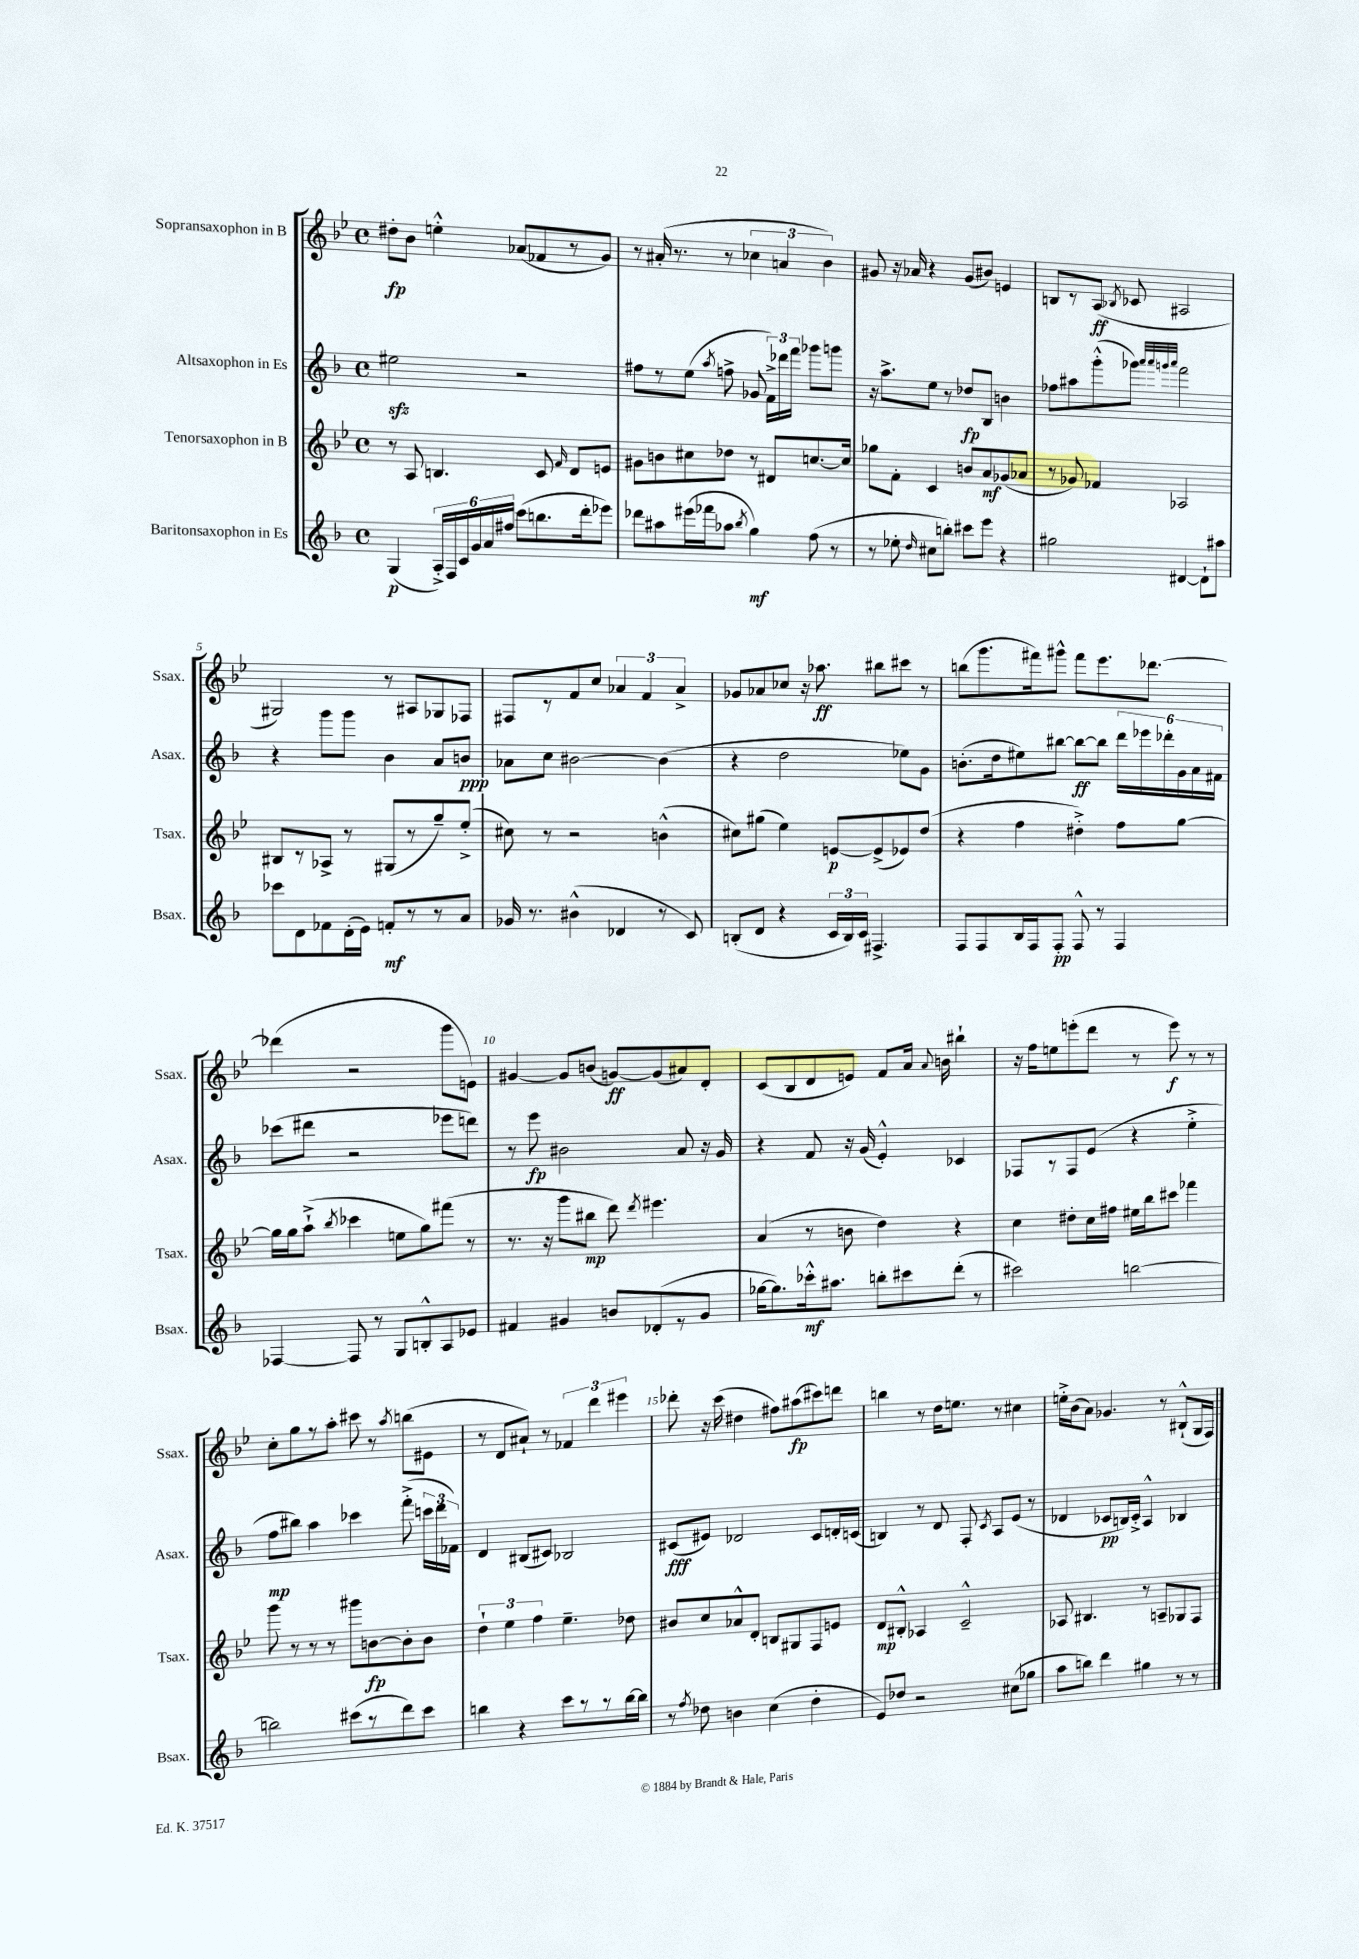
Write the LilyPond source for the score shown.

<<
\new StaffGroup <<
\new Staff = "s0" \with { instrumentName = "Sopransaxophon in B" shortInstrumentName = "Ssax." } {
    \clef treble \key bes \major \defaultTimeSignature \time 4/4
    \autoBeamOff dis''8[-.\fp bes'8] e''4-.-^ aes'8[( fes'8 r8 g'8]) |
    r8 ais'16-.( r8. r8 \tuplet 3/2 { ces''4 a'4 bes'4) } |
    gis'8 r16 aes'16 r4 gis'8[( bis'8]) e'4 |
    b8[ r8 a8]\ff( \acciaccatura { bes8 } ces'8 ais2 |
    gis2) r8 ais8[ ges8 fes8] |
    fis8[ r8 f'8 c''8] \tuplet 3/2 { aes'4 f'4 aes'4-> } |
    ges'8[ aes'8 ces''8] r16 aes''8.\ff bis''8[ cis'''8] r8 |
    b''8[( g'''8. fis'''16) gis'''8]-^ fis'''8[ ees'''8. des'''8.]~ |
    des'''4( r2 g'''8[ e'8]) |
    gis'4~ gis'8[ b'8]( g'8[~\ff) g'8( ais'8) d'8]-. |
    c'8[( bes8 d'8 e'8]) f'8[ a'16] \appoggiatura { a'8 } b'16 bis''4-! |
    r16 f''16[ e''8 e'''8-.( d'''8] r8 e'''8\f) r8 r8 |
    c''8[-. g''8 r8 a''8]-. cis'''8 r8 \acciaccatura { a''8 } b''8[( eis'8] |
    r8 d'8[ ais'8]-!) r8 \tuplet 3/2 { fes'4 d'''4 eis'''4 } |
    des'''8-. r16 c'''16( dis''4 fis''8[) ais''8\fp( cis'''8) d'''8] |
    b''4 r8 d''16[ e''8.] r8 cis''4 |
    e''16[-.-> bes'16( a'8]) ges'4. r8 bis8[-!-^( g16 f16]) \bar "|." |
}
\new Staff = "s1" \with { instrumentName = "Altsaxophon in Es" shortInstrumentName = "Asax." } {
    \clef treble \key f \major \defaultTimeSignature \time 4/4
    \autoBeamOff eis''2\sfz r2 |
    fis''8[ r8 e''8]( \acciaccatura { a''8 } f''8-> ges'8 \tuplet 3/2 { f'16[->) des'''16 f'''16] } ges'''8[ g'''8] |
    r16 a''8.[-> e''8] r8 des''8[\fp bes8] b'4 |
    fes''8[ ais''8 g'''8-.-^( ges'''8]) \grace { a'''32[ a'''32 g'''32 a'''32] } f'''2 |
    r4 g'''8[ g'''8] bes'4 a'8[ b'8]\ppp |
    aes'8[ c''8] bis'2~ bis'4( |
    r4 d''2 ees''8[) g'8] |
    b'8.[-.( d''16 eis''8) bis''8]~ bis''8[~\ff bis''8] \tuplet 6/4 { d'''16[ ees'''16 des'''16-. g'16 a'16 fis'16] } |
    ces'''8[( dis'''8] r2 ees'''8[ d'''8]) |
    r8 e'''8\fp bis'2 a'8 r16 g'16 |
    r4 f'8 r16 g'16( e'4-.-^) ces'4 |
    fes8[ r8 fes8 e'8]( r4 e''4-.-> |
    f''8[\mp bis''8]) a''4 ces'''4 f'''8-.->( \tuplet 3/2 { c'''16[ d'''16 fes'16]) } |
    d'4 bis8[( cis'8]) bes2 |
    cis'8[\fff( eis'8]) des'2 cis'8[ d'16-. c'16]( |
    b4) r8 d'8 f8-. \acciaccatura { c'8 } a8[ e'8]( r8 |
    des'4 ces'8[\pp b16) ces'16]-.-> a4-^ bes4 \bar "|." |
}
\new Staff = "s2" \with { instrumentName = "Tenorsaxophon in B" shortInstrumentName = "Tsax." } {
    \clef treble \key bes \major \defaultTimeSignature \time 4/4
    \autoBeamOff r8 a8 b4. c'8 \grace { f'16 } d'8[ e'8] |
    gis'8[ b'8 cis''8 des''8] r8 dis'8[ c''8.~ c''16] |
    ges''8[ f'8]-. c'4 b'8[ a'8\mf ges'8( aes'8] |
    r8 ges'8) fes'4 aes2 |
    bis8[ r8 aes8]-> r8 gis8[( r8 g''8--) ees''8]-.->( |
    cis''8) r8 r2 b'4-^( |
    cis''8[) gis''8]( ees''4) e'8[~\p e'8->( ees'8) d''8]( |
    r4 f''4 dis''4-.->) f''8[ g''8]~ |
    g''16[ g''16 a''8]-!->( \acciaccatura { bes''8 } ces'''4 e''8[ g''8) fis'''8]( r8 |
    r8. r16 g'''8[ bis''8]\mp d'''8) \acciaccatura { d'''8 } eis'''4. |
    a'4( r8 b'8 d''4) r4 |
    c''4 dis''8[-. c''16 fis''16] eis''16[ bes''16 cis'''8] fes'''4 |
    g'''8 r8 r8 r8 gis'''8[ b'8~\fp b'8-. b'8] |
    \tuplet 3/2 { d''4-! ees''4 f''4 } ees''4.-- des''8 |
    bis'8[ c''8 aes'8-^ d'8]-. b8[ gis8 f8 e'8] |
    d'8[\mp bis8]-.-^ aes4 c'2---^ |
    aes8 bis4. r8 a8[-- ges8 f8] \bar "|." |
}
\new Staff = "s3" \with { instrumentName = "Baritonsaxophon in Es" shortInstrumentName = "Bsax." } {
    \clef treble \key f \major \defaultTimeSignature \time 4/4
    \autoBeamOff g4\p( \tuplet 6/4 { a16[-.->) f16 c'16 g'16 a'16 fis''16] } c'''8[( b''8. d'''16-. ees'''8]) |
    des'''8[ ais''8 eis'''16( fes'''16 aes''8] \acciaccatura { bes''8 } g''4\mf) f''8( r8 |
    r8 ees''8-. \grace { d''16 } cis''8[ b''8]-.) cis'''8[ e'''8] r4 |
    gis''2 dis'4~ dis'8[-! ais''8] |
    ces'''8[ d'8 fes'8 d'16-.( e'16]) f'8[-.\mf r8 r8 a'8] |
    ges'16 r8. bis'4-^( des'4 r8 c'8) |
    b8[-.( d'8] r4 \tuplet 3/2 { c'16[ b16) c'16] } fis4.-> |
    f8[ f8 bes16 f16 f8]-.\pp f8-^ r8 f4 |
    fes4~ fes8 r8 g8[ b8-.-^ a8 ees'8] |
    fis'4 gis'4 b'8[ des'8-.( r8 gis'8] |
    ges''16[~ ges''8.) ces'''16-.-^\mf ais''8.] b''8[-. cis'''8 d'''8]-.( r8 |
    cis'''2) b''2~ |
    b''2 cis'''8[( r8 d'''8) cis'''8] |
    b''4 r4 c'''8[ r8 r8 b''16~ b''16] |
    r8 \acciaccatura { f''8 } des''8 b'4 c''4( des''4-. |
    e'8[) des''8] r2 cis''8[( ges''8] |
    a''8[ b''8]) d'''4 gis''4 r8 r8 \bar "|." |
}
>>
>>
\layout { \context { \Score \override BarNumber.break-visibility = ##(#f #t #t) barNumberVisibility = #(every-nth-bar-number-visible 5) } }
